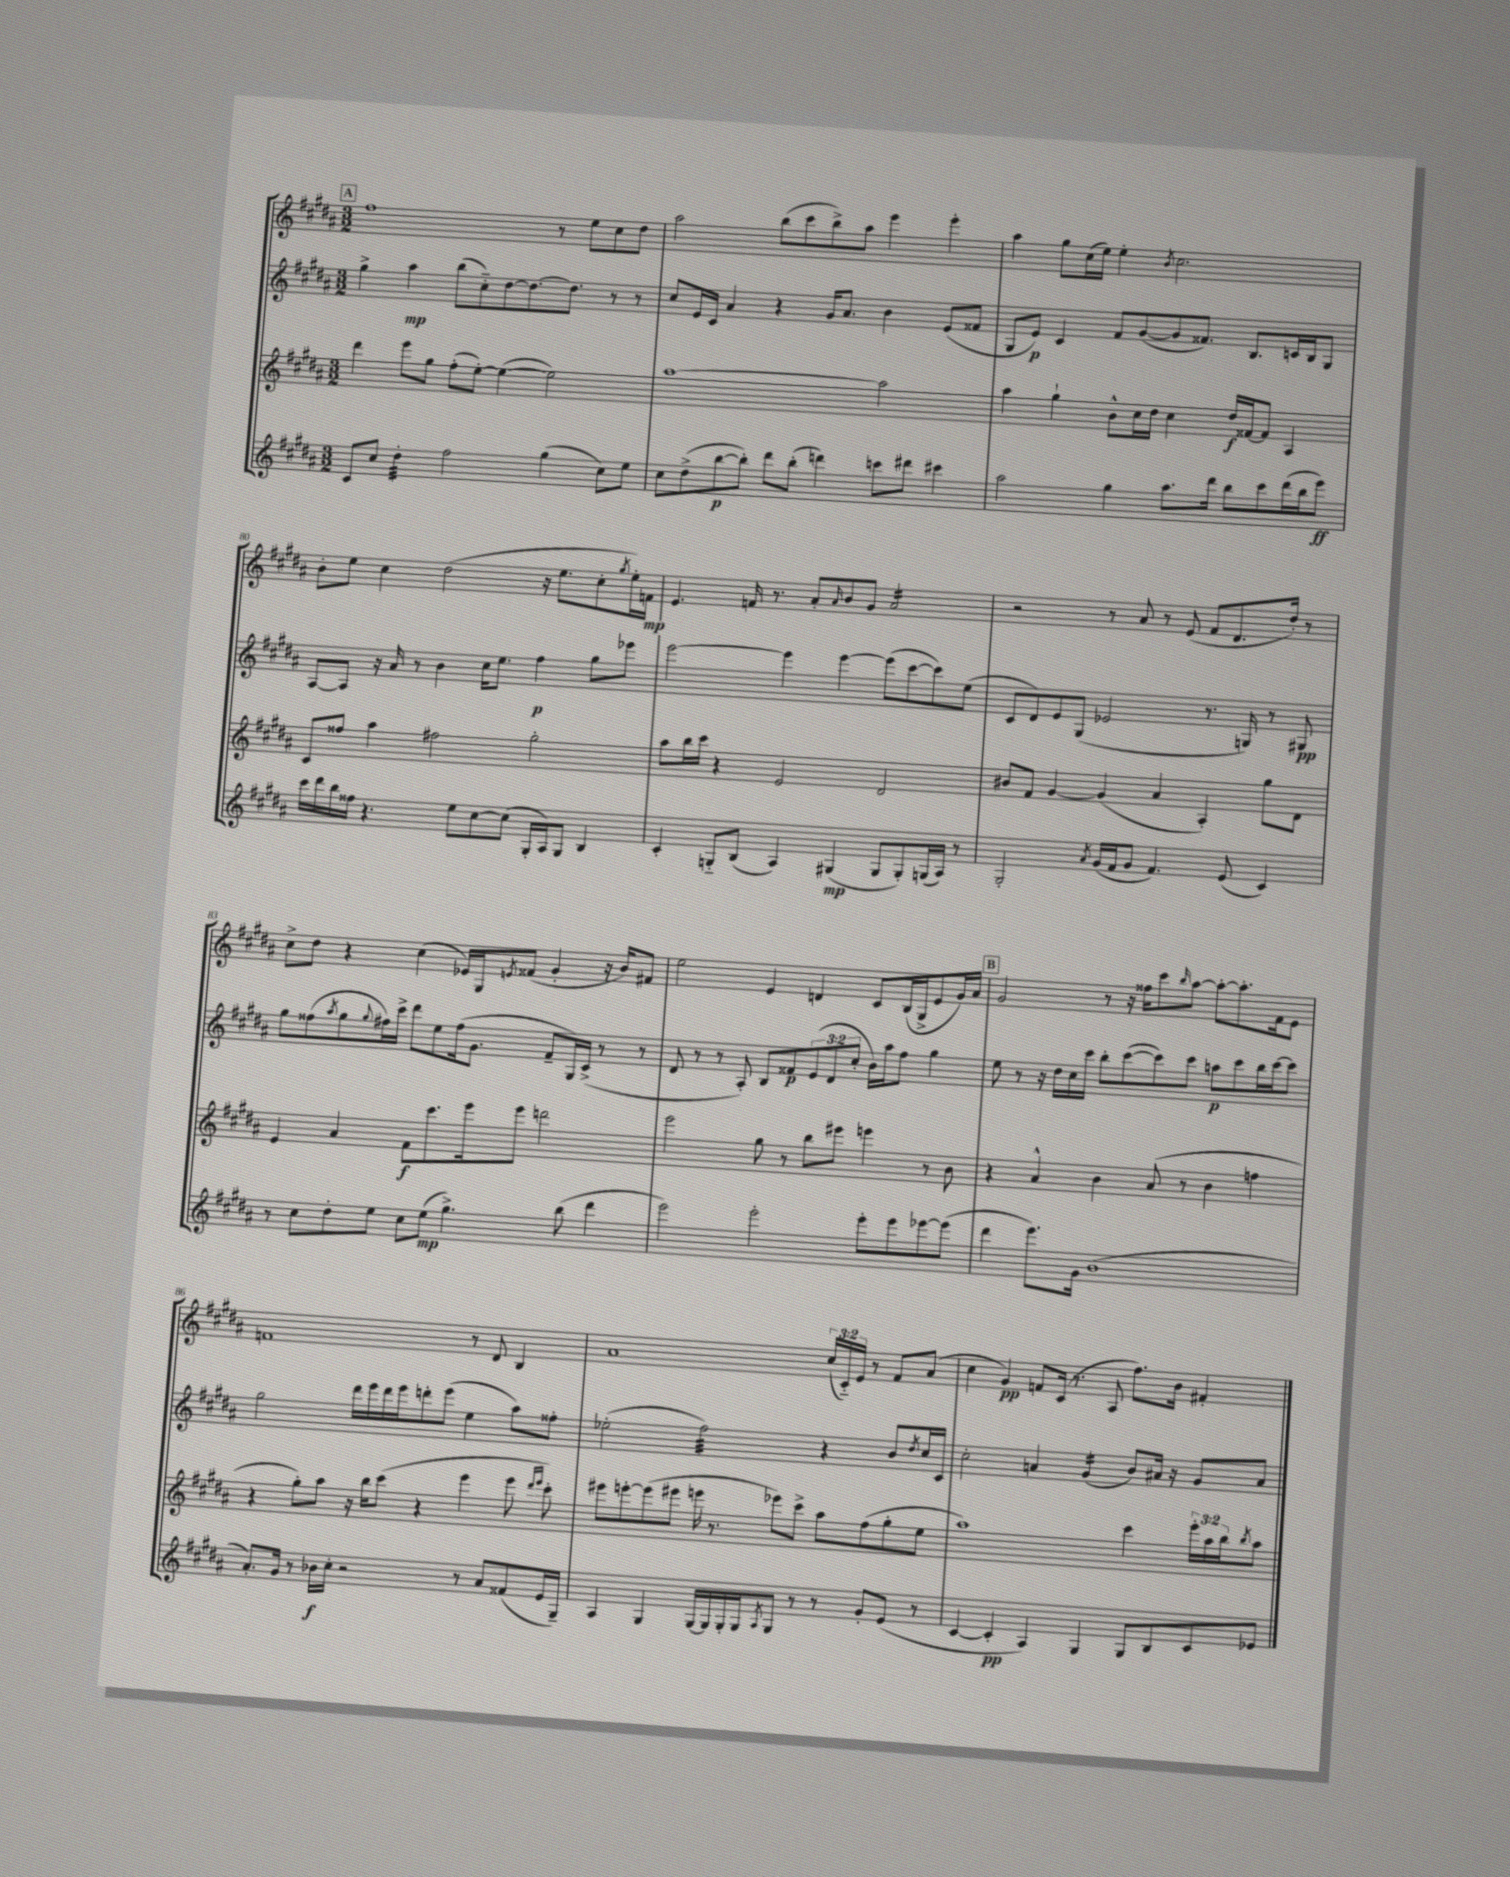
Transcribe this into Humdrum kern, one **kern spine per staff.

**kern	**kern	**kern	**kern
*staff4	*staff3	*staff2	*staff1
*clefG2	*clefG2	*clefG2	*clefG2
*k[f#c#g#d#a#]	*k[f#c#g#d#a#]	*k[f#c#g#d#a#]	*k[f#c#g#d#a#]
*M3/2	*M3/2	*M3/2	*M3/2
8c#	4ddd#	4gg#^	1ff#
8cc#	.	.	.
4dd#'	8eee	4aa#	.
.	8gg#	.	.
2ff#	(8ff#'	(8bb	.
.	[8ee')	8cc#'~)	.
.	(4ee_	[8dd#	.
.	.	8.dd#_	.
(4gg#	2ee])	.	8r
.	.	8.dd#]	.
.	.	.	8ee
8cc#)	.	8r	8cc#
8ee	.	8r	8dd#
=	=	=	=
8cc#	[1aa#	8cc#	2aa#
(8dd#^	.	16e	.
.	.	16c#	.
[8bb	.	4a#	.
8bb'])	.	.	.
8ddd#	.	4r	(8bb
(8bb'	.	.	8ccc#
4ddd)	.	16g#	8bb^)
.	.	8.a#	.
.	.	.	8aa#
8ccc	2aa#]	4b	4eee
8ddd#	.	.	.
4ccc#	.	(8e	4eee'
.	.	8f##	.
=	=	=	=
2aa#	4aa#	8G#	4aa#
.	.	8e)	.
.	4gg#`	4c#	8gg#
.	.	.	(16cc#
.	.	.	16ee)
4gg#	8b^^	8f#	4ee'
.	16cc#	([8g#	.
.	16dd#	.	.
.	.	.	8qb
8.aa#	4cc#	8g#]	2.cc#
.	.	8.f##)	.
16ddd#	.	.	.
8bb	16dd#	.	.
.	[16f##	8.B	.
8ccc#	8f##]	.	.
(16ddd#	4A#	16c	.
16bb	.	16B	.
8eee)	.	8G#	.
=	=	=	=
16ccc#	8c#	[8A#	8b'
16ddd#	.	.	.
16bb	8ff##	8A#]	8ee
16ff##	.	.	.
4.r	4aa#	16r	4cc#
.	.	16a#	.
.	.	8r	.
.	2ff#	4b	(2dd#
8ee	.	.	.
[8cc#	.	16cc#	.
.	.	8.ee	.
(8cc#]	.	.	.
16G#'	2gg#'	4ff#	16r
16A#)	.	.	8.ee
8G#	.	.	.
4B	.	8gg#	8cc#'
.	.	.	8qgg#
.	.	8eee-	16ee')
.	.	.	16f
=	=	=	=
4c#'	8aa#	[2eee	4.e
.	16bb	.	.
.	16ccc#	.	.
8G'~	4r	.	.
(8B	.	.	16f
.	.	.	8.r
4A#)	2e	4eee]	.
.	.	.	8a#'
.	.	.	16qqa#
(4G#	.	[4eee	8b
.	.	.	8g#
8G#	2d#	(8eee]	2a#
8G#')	.	[8ccc#	.
(16G	.	8ccc#])	.
16A#)	.	.	.
8r	.	(8ee	.
=	=	=	=
2G#'	8b#	8c#	2r
.	8f#	8d#)	.
.	[4g#	8e	.
.	.	(8G#	.
8qa#	.	.	.
(16g#	(4g#]	2e-	8r
16f#	.	.	.
8g#	.	.	8a#
4.f#)	4a#	.	8r
.	.	.	(8e
.	4A#')	8.r	8f#
(8e	.	.	8.d#
.	.	16G)	.
4c#)	8gg#	8r	.
.	.	.	16dd#')
.	8d#	8G#	8r
=	=	=	=
8r	4e	8gg#	8cc#^
8cc#	.	(8ff##	8dd#
.	.	8qaa#	.
8dd#'	4a#	8gg#	4r
.	.	8qqgg#	.
8ee	.	16ff#)	.
.	.	16ccc#^	.
8cc#	8f#	8ddd#	(4cc#
(8ee	8.ccc#	8ee	.
4.gg#^)	.	(16ff#	16e-)
.	16eee	8.g#	16G#
.	.	.	8qe
.	8eee	.	(8f##
.	2ddd	8f#~	4g#'
(8bb	.	16G#)	.
.	.	(16c#^	.
4ddd#	.	8r	16r
.	.	.	16b)
.	.	8r	8f#
=	=	=	=
2eee)	2eee	8d#	2ee
.	.	8r	.
.	.	8r	.
.	.	8A#')	.
2eee'	8gg#	8B	4e
.	8r	8f##	.
.	8bb	(12e	4d
.	.	12d#	.
.	8eee#	.	.
.	.	12cc#'	.
8eee'	4eee	16b)	8c#
.	.	16aa#	.
8eee	.	8ff#	(16B
.	.	.	16G#^
[8eee-	8r	4gg#	8e
(8eee-]	8b	.	16g#)
.	.	.	16a#
=	=	=	=
4ddd#	4r	8ee	2g#
.	.	8r	.
8.eee)	4a#^^	16r	.
.	.	16dd#	.
.	.	16cc#	.
16g#	.	16ccc#	.
(1b	4b	8bb'	8r
.	.	([8ccc#	16r
.	.	.	16ff##
.	(8a#	8ccc#])	8ccc#
.	.	.	16qqbb
.	8r	8ccc#	[8aa#
.	4b	8aa	8aa#'_
.	.	8ccc#	8.aa#']
.	4ff	16bb	.
.	.	[16ccc#	16f#
.	.	8ccc#]	8e
=	=	=	=
8.a#')	4r	2gg#	1f
16g#	.	.	.
8r	8gg#')	.	.
16b-	8aa#	.	.
16cc#'	.	.	.
2r	16r	16ddd#	.
.	16bb	16eee	.
.	(8ccc#	16ddd#	.
.	.	16eee	.
.	4r	8ddd'	.
.	.	(8eee	.
8r	4eee	4ee	8r
8a#	.	.	8d#
(8f##	8eee	8aa#)	4B
.	16qqddd#	.	.
.	16qqeee	.	.
16e	8ccc#')	8ff##'	.
16G#~)	.	.	.
=	=	=	=
4A#	8eee#	(2ee-'	1a#
.	[8eee'	.	.
4G#	(8eee]	.	.
.	8eee#	.	.
[16G#	16eee	2ff#)	.
16G#]	8.r	.	.
16G#'	.	.	.
16G#	.	.	.
8qA#	.	.	.
8G#	8eee-)	.	.
8r	8ccc#^	.	.
8r	8aa#	4r	(24cc#
.	.	.	24c#'~)
.	.	.	24e
8g#'	(8ff#	.	8r
(8e	8gg#'	8b	8f#
.	.	8qdd#	.
8r	8ee	16cc#	(8a#
.	.	16c#	.
=	=	=	=
[4c#	1aa#)	2cc#'	4cc#
4c#']	.	.	4g#)
4A#)	.	4a	8f
.	.	.	(16c#
.	.	.	8.r
4G#	.	(4g#	.
.	.	.	8A#
8G#	4ccc#	8b)	8.ff#)
8B	.	16a#	.
.	.	16r	16b
8c#	24eee'	8g#	4f#'
.	24aa#	.	.
.	24bb	.	.
.	8qbb	.	.
8e-	8aa#	8a#	.
==	==	==	==
*-	*-	*-	*-
